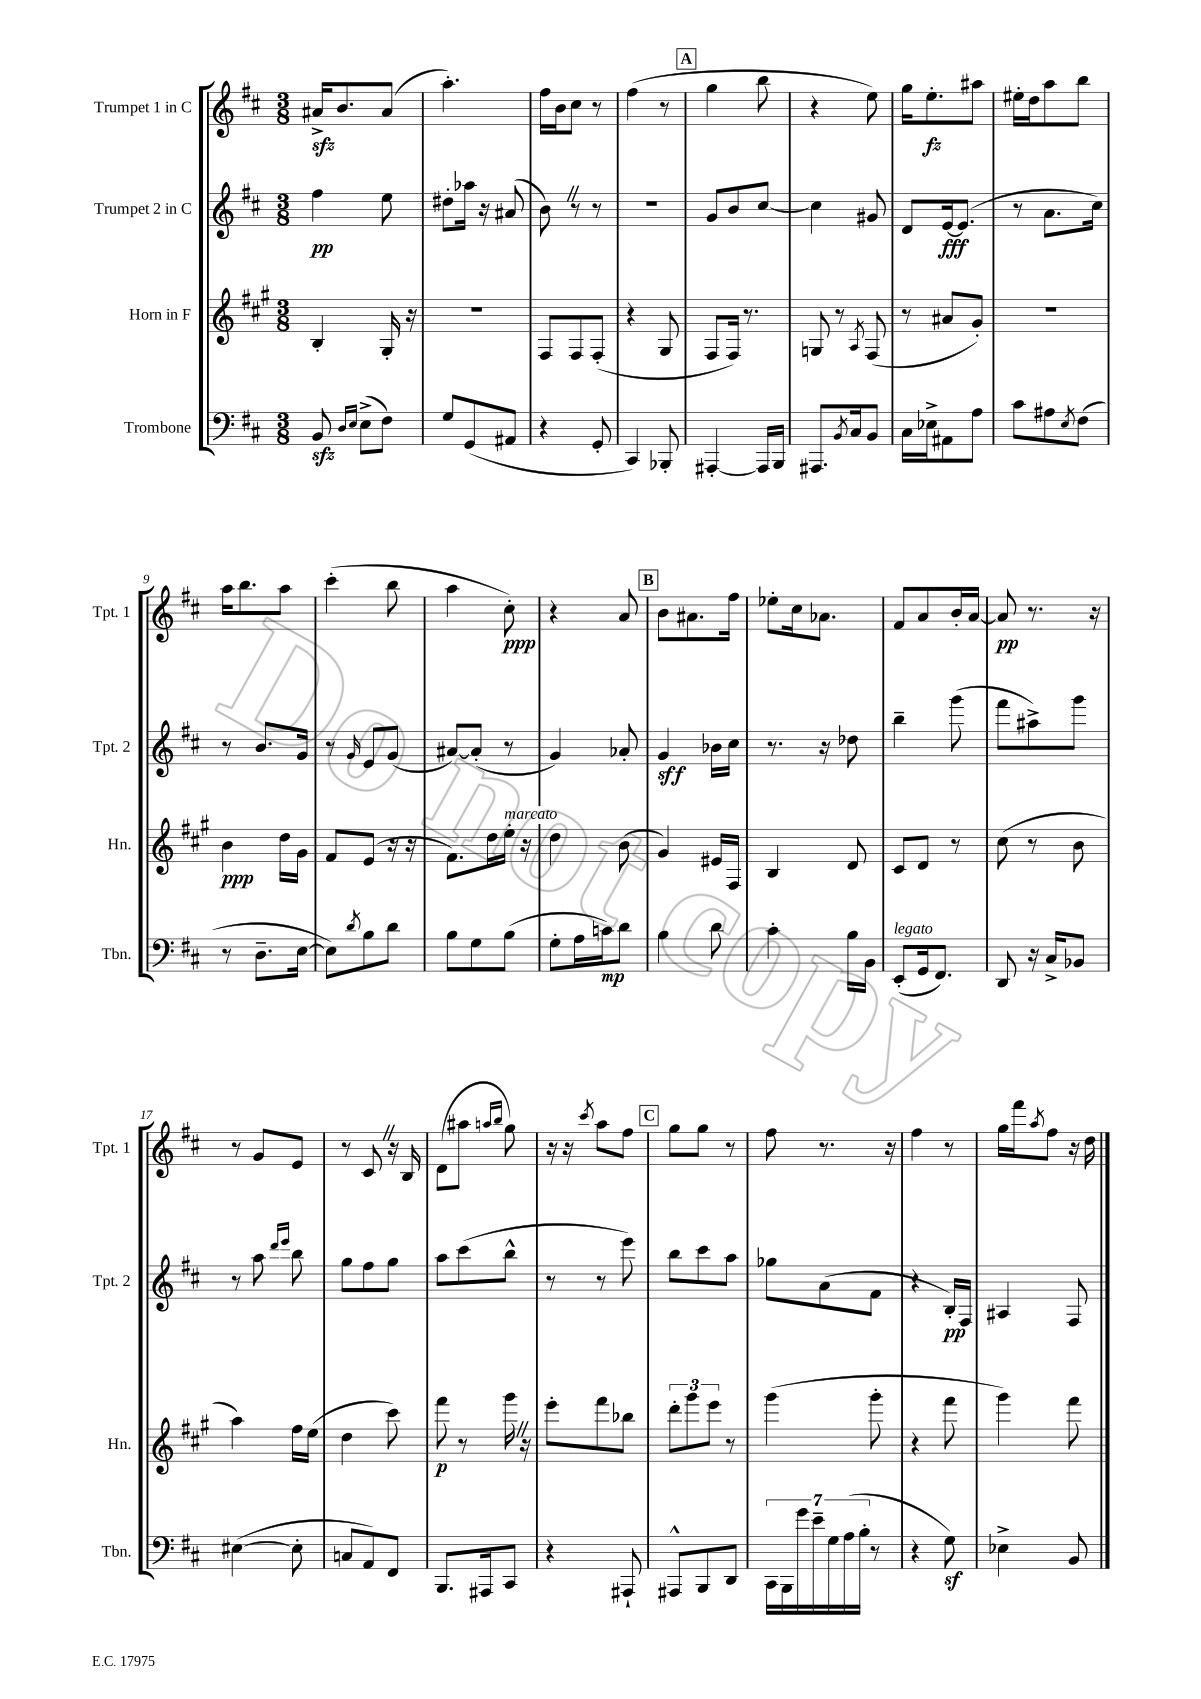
<<
\new StaffGroup <<
\new Staff = "s0" \with { instrumentName = "Trumpet 1 in C" shortInstrumentName = "Tpt. 1" } {
    \clef treble \key d \major \numericTimeSignature \time 3/8
    ais'16->\sfz b'8. ais'8( |
    a''4.-.) |
    fis''16 b'16 cis''8 r8 |
    fis''4( r8 |
    \mark \markup { \box "A" } g''4 b''8 |
    r4 e''8) |
    g''16 e''8.-.\fz ais''8 |
    eis''16-. d''16 a''8 b''8 |
    a''16 b''8. a''8 |
    cis'''4-.( b''8 |
    a''4 cis''8-.\ppp) |
    r4 a'8 |
    \mark \markup { \box "B" } b'8 ais'8. fis''16 |
    ees''8-. cis''16 aes'8. |
    fis'8 a'8 b'16-. a'16~ |
    a'8\pp r8. r16 |
    r8 g'8 e'8 |
    r8 cis'8 \once \override BreathingSign.text = \markup { \musicglyph "scripts.caesura.straight" } \breathe r16 b16 |
    d'8( ais''8 \grace { a''16 b''16 } g''8) |
    r16 r16 \acciaccatura { cis'''8 } a''8 fis''8 |
    \mark \markup { \box "C" } g''8 g''8 r8 |
    fis''8 r8. r16 |
    fis''4 r8 |
    g''16 fis'''16 \acciaccatura { a''8 } fis''8 r16 d''16 \bar "|." |
}
\new Staff = "s1" \with { instrumentName = "Trumpet 2 in C" shortInstrumentName = "Tpt. 2" } {
    \clef treble \key d \major \numericTimeSignature \time 3/8
    fis''4\pp e''8 |
    dis''8-. aes''16 r16 ais'8( |
    b'8) \once \override BreathingSign.text = \markup { \musicglyph "scripts.caesura.straight" } \breathe r8 r8 |
    R4. |
    \mark \markup { \box "A" } g'8 b'8 cis''8~ |
    cis''4 gis'8 |
    d'8 e'16~\fff e'8.( |
    r8 a'8. cis''16) |
    r8 b'8. g'16 |
    r8 \grace { g'16 } e'8 g'8( |
    ais'8~) ais'8-.( r8 |
    g'4) aes'8-. |
    \mark \markup { \box "B" } g'4\sff bes'16 cis''16 |
    r8. r16 des''8 |
    b''4-- g'''8( |
    fis'''8 ais''8->) g'''8 |
    r8 a''8 \grace { d'''16 e'''16 } b''8 |
    g''8 fis''8 g''8 |
    a''8 cis'''8( b''8-^ |
    r8 r8 e'''8) |
    \mark \markup { \box "C" } b''8 cis'''8 a''8 |
    ges''8 a'8( fis'8 |
    r4 b16-.\pp) fis16 |
    ais4 fis8 \bar "|." |
}
\new Staff = "s2" \with { instrumentName = "Horn in F" shortInstrumentName = "Hn." } {
    \clef treble \key a \major \numericTimeSignature \time 3/8
    b4-. gis16-. r16 |
    R4. |
    fis8 fis8 fis8-.( |
    r4 gis8 |
    \mark \markup { \box "A" } fis8 fis16) r8. |
    g8 r8 \acciaccatura { a8 } fis8( |
    r8 ais'8 gis'8-.) |
    R4. |
    b'4\ppp d''16 gis'16 |
    fis'8 e'8( r16 r16 |
    fis'8.) d''16 e''16-.^\markup { \italic "marcato" } r16 |
    d''4 b'8( |
    \mark \markup { \box "B" } gis'4) eis'16 fis16 |
    b4 d'8 |
    cis'8 d'8 r8 |
    cis''8( r8 b'8 |
    a''4) fis''16 e''16( |
    d''4 cis'''8) |
    fis'''8\p r8 gis'''16 \once \override BreathingSign.text = \markup { \musicglyph "scripts.caesura.straight" } \breathe r16 |
    e'''8-. fis'''8 bes''8 |
    \mark \markup { \box "C" } \tuplet 3/2 { d'''8-. gis'''8 e'''8 } r8 |
    gis'''4( gis'''8-. |
    r4 fis'''8 |
    gis'''4) fis'''8 \bar "|." |
}
\new Staff = "s3" \with { instrumentName = "Trombone" shortInstrumentName = "Tbn." } {
    \clef bass \key d \major \numericTimeSignature \time 3/8
    b,8\sfz \grace { d16 e16 } e8->( fis8) |
    g8 g,8( ais,8 |
    r4 g,8-. |
    cis,4) bes,,8-. |
    \mark \markup { \box "A" } ais,,4~-. ais,,16 b,,16 |
    ais,,8. \acciaccatura { b,8 } cis16 b,8 |
    cis16 ees16-> ais,8 a8 |
    cis'8 ais8 \acciaccatura { e8 } fis8( |
    r8 d8.-- e16~ |
    e8) \acciaccatura { d'8 } b8 d'8 |
    b8 g8 b8( |
    g8-. a16 c'16\mp) d'8 |
    \mark \markup { \box "B" } b4 d'8 |
    cis'4-. b16 b,16 |
    e,8-.^\markup { \italic "legato" }( g,16 fis,8.) |
    d,8 r16 cis16-> bes,8 |
    eis4~( eis8-. |
    c8 a,8) fis,8 |
    b,,8. ais,,16 cis,8 |
    r4 ais,,8-! |
    \mark \markup { \box "C" } ais,,8-^ b,,8 d,8 |
    \tuplet 7/4 { cis,16 b,,16 g'16 e'16-- g16 a16( b16-. } r8 |
    r4 g8\sf) |
    ees4-> b,8 \bar "|." |
}
>>
>>
